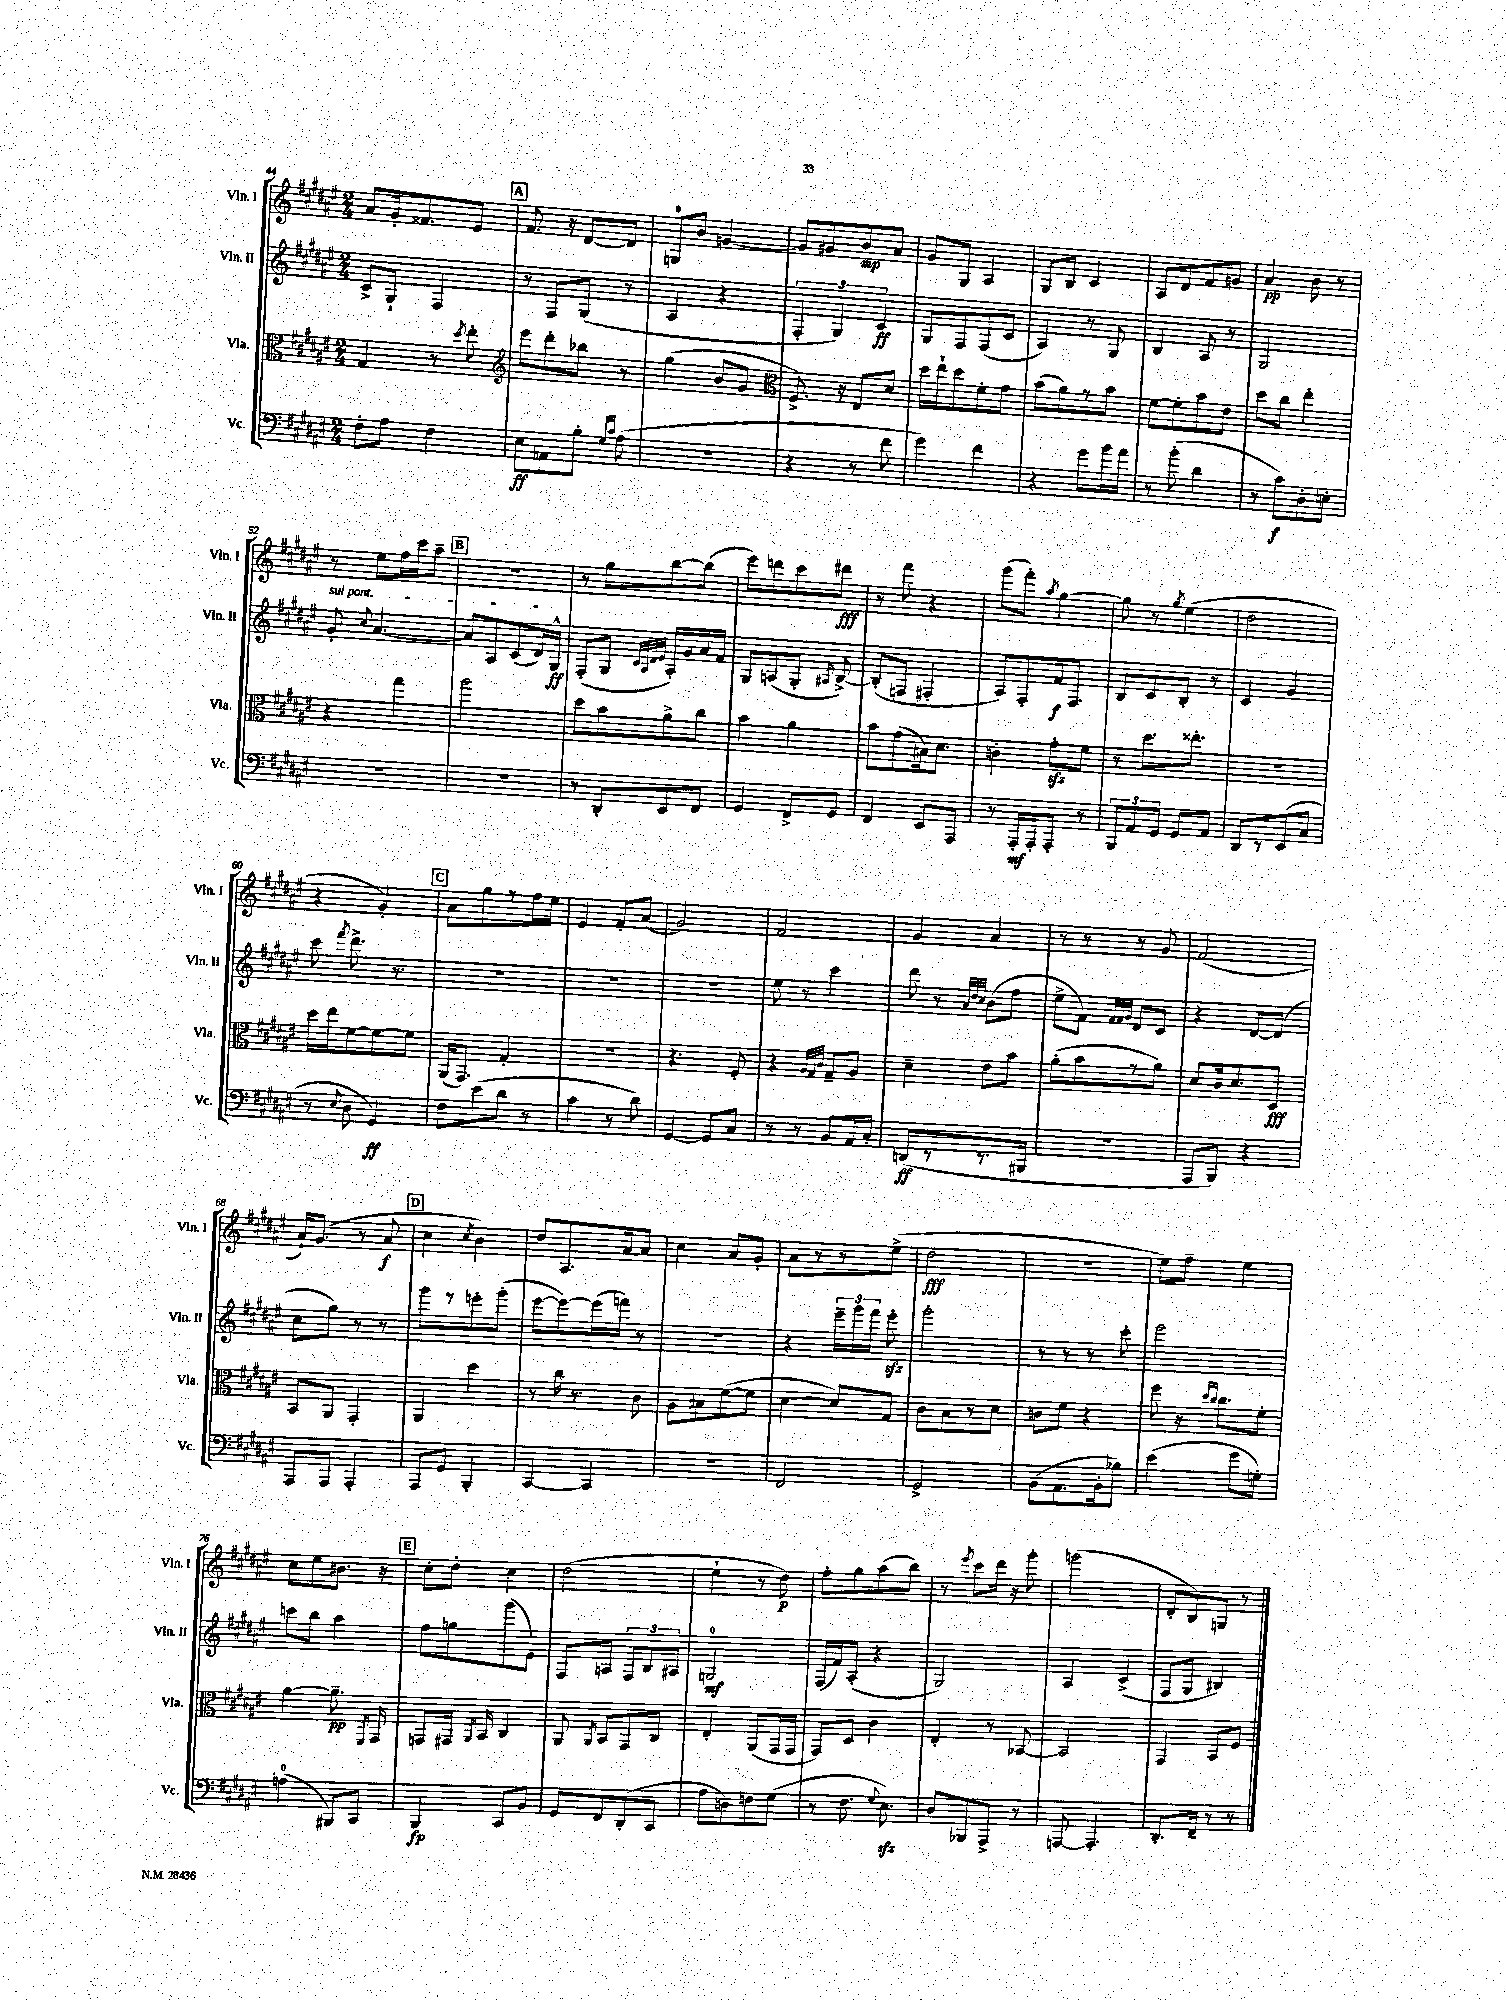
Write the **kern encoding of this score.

**kern	**dynam	**kern	**dynam	**kern	**dynam	**kern	**dynam
*part4	*part4	*part3	*part3	*part2	*part2	*part1	*part1
*staff4	*staff4	*staff3	*staff3	*staff2	*staff2	*staff1	*staff1
*I"Vc.	*	*I"Vla.	*	*I"Vln. II	*	*I"Vln. I	*
*I'Vc.	*	*I'Vla.	*	*I'Vln. II	*	*I'Vln. I	*
*clefF4	*	*clefC3	*	*clefG2	*	*clefG2	*
*k[f#c#g#d#a#e#]	*	*k[f#c#g#d#a#e#]	*	*k[f#c#g#d#a#e#]	*	*k[f#c#g#d#a#e#]	*
*M2/4	*	*M2/4	*	*M2/4	*	*M2/4	*
=44	=44	=44	=44	=44	=44	=44	=44
8F#'\L	.	4G#/	.	8c#^/L	.	8a#/L	.
8A#\J	.	.	.	8G#`/J	.	16g#'/k	.
.	.	.	.	.	.	8.f##X/	.
4F#\	.	8r	.	4F#/	.	.	.
.	.	8qdd#/	.	.	.	.	.
.	.	8ee#'\	.	.	.	8e#/J	.
!!LO:REH:place=s1:t=A
=45	=45	=45	=45	=45	=45	=45	=45
*	*	*clefG2	*	*	*	*	*
8E#\L	ff	8eee#\L	.	8r	.	8.f#/	.
8AAn\	.	8ddd#'\	.	8F#/L	.	.	.
.	.	.	.	.	.	16r	.
8B'\J	.	8bb-X\J	.	(8G#/J	.	[8d#/L	.
16qqG#/LL	.	.	.	.	.	.	.
16qqc#/JJ	.	.	.	.	.	.	.
(8A#\	.	8r	.	8r	.	8d#/J]	.
=46	=46	=46	=46	=46	=46	=46	=46
2r	.	(4gg#\	.	4A#/	.	8Gn/L	.
.	.	.	.	.	.	8b/J	.
.	.	8b/L	.	4r	.	[4gn/	.
.	.	8g#/J	.	.	.	.	.
=47	=47	=47	=47	=47	=47	=47	=47
*	*	*clefC3	*	*	*	*	*
4r	.	8.F#^/)	.	6F#'/	.	8g/L]	.
.	.	.	.	.	.	8g#X/	.
.	.	.	.	6G#/)	.	.	.
.	.	16r	.	.	.	.	.
8r	.	8E#/L	.	.	.	8b/	mp
.	.	.	.	6c#/	ff	.	.
8f#\	.	8d#/J	.	.	.	8a#/J	.
=48	=48	=48	=48	=48	=48	=48	=48
4g#\)	.	16dd#\LL	.	8G#/L	.	8g#/L	.
.	.	16ee#`\J	.	.	.	.	.
.	.	8dd#\	.	8F#/	.	8G#/J	.
4f#\	.	8f#'\	.	(8F#/	.	4A#/	.
.	.	8g#\J	.	8c#/J	.	.	.
=49	=49	=49	=49	=49	=49	=49	=49
4r	.	(8b\L	.	4A#/)	.	8G#/L	.
.	.	8a#\)	.	.	.	8B/J	.
8g#\L	.	8r	.	8r	.	4c#/	.
16b\L	.	8b\J	.	8G#/	.	.	.
16a#\JJ	.	.	.	.	.	.	.
=50	=50	=50	=50	=50	=50	=50	=50
8r	.	[8f#\L	.	4B/	.	8A#/L	.
(8b'\	.	8f#'\]	.	.	.	8d#/	.
4d#\	.	8b\	.	8A#/	.	8f#/	.
.	.	8e#\J	.	8r	.	8gn/J	.
=51	=51	=51	=51	=51	=51	=51	=51
8r	.	8dd#\L	.	2G#/	.	4a#/	pp
8c#\L)	f	8cc#\J	.	.	.	.	.
8D#'\	.	4ee#'\	.	.	.	8b\	.
8En'\J	.	.	.	.	.	8r	.
!!LO:LB:g=z
=52	=52	=52	=52	=52	=52	=52	=52
!	!	!	!	!LO:TX:a:i:t=sul pont.	!	!	!
2r	.	4r	.	8g#'/	.	8r	.
.	.	.	.	8qqcc#/	.	.	.
.	.	.	.	[4.a#/	.	8ee#\L	.
.	.	4gg#\	.	.	.	16ff#\L	.
.	.	.	.	.	.	16ccc#\J	.
.	.	.	.	.	.	8aa#~\J	.
!!LO:REH:place=s1:t=B
=53	=53	=53	=53	=53	=53	=53	=53
2r	.	2aa#\	.	8a#/L]	.	2r	.
.	.	.	.	8A#/	.	.	.
.	.	.	.	(8c#/	.	.	.
.	.	.	.	16d#/L)	.	.	.
.	.	.	.	16G#^^/JJ	ff	.	.
=54	=54	=54	=54	=54	=54	=54	=54
8r	.	8dd#\L	.	(8F#'/L	.	8r	.
8DD#'/L	.	8b\	.	8G#/J	.	8gg#\L	.
.	.	.	.	32qqc#/LLL	.	.	.
.	.	.	.	32qqA#/	.	.	.
.	.	.	.	32qqd#/	.	.	.
.	.	.	.	32qqe#/JJJ	.	.	.
8EE#/	.	8a#^\	.	16A#'/LL)	.	[8bb\	.
.	.	.	.	16g#/	.	.	.
8FF#/J	.	8cc#\J	.	16a#/	.	(8bb\J]	.
.	.	.	.	16f#/JJ	.	.	.
=55	=55	=55	=55	=55	=55	=55	=55
4GG#/	.	4b\	.	8G#/L	.	8eee#\L)	.
.	.	.	.	(8An/	.	8dddn\	.
8FF#^/L	.	4a#\	.	8G#'/J	.	8ccc#\	.
.	.	.	.	8qA#X/	.	.	.
8GG#/J	.	.	.	[8B^/)	.	8ddd#X\J	fff
=56	=56	=56	=56	=56	=56	=56	=56
4FF#/	.	8b\L	.	(8B'/L]	.	8r	.
.	.	(8g#\	.	8Fn/J	.	8fff#\	.
8EE#/L	.	16B#X\k)	.	4F#X'/	.	4r	.
.	.	8.d#\J	.	.	.	.	.
8AAA#/J	.	.	.	.	.	.	.
=57	=57	=57	=57	=57	=57	=57	=57
8r	.	4cn'\	.	8A#/L)	.	(8ggg#\L	.
16AAA#'/LL	mf	.	.	8F#'/	.	8fff#'\J)	.
16AAA#'/J	.	.	.	.	.	.	.
.	.	.	.	.	.	8qaa#/	.
8AAA#'/J	.	8g#zz'\L	.	16f#/k	f	[4gg#\	.
.	.	.	.	8.F#/J	.	.	.
8r	.	8f#\J	.	.	.	.	.
=58	=58	=58	=58	=58	=58	=58	=58
12BBB/L	.	8r	.	8B/L	.	8gg#\]	.
12AA#/	.	.	.	.	.	.	.
.	.	8.dd#\L	.	8c#/	.	8r	.
12GG#/J	.	.	.	.	.	.	.
.	.	.	.	.	.	8qgg#/	.
8GG#/L	.	.	.	8B'/J	.	(4ee#\	.
.	.	8.ee##X'\J	.	.	.	.	.
8AA#/J	.	.	.	8r	.	.	.
=59	=59	=59	=59	=59	=59	=59	=59
8DD#/L	.	2r	.	4c#/	.	2dd#\	.
8r	.	.	.	.	.	.	.
(8EE#/	.	.	.	4g#/	.	.	.
8C#/J	.	.	.	.	.	.	.
!!LO:LB:g=z
=60	=60	=60	=60	=60	=60	=60	=60
8r	.	16dd#\LL	.	8ccc#\	.	4r	.
.	.	16ee#\J	.	.	.	.	.
8qqE#/	.	.	.	8qfff#/	.	.	.
8D#\	.	[8f#\	.	8.ddd#^\	.	.	.
4GG#/)	ff	8f#\_	.	.	.	4g#'/)	.
.	.	.	.	8.r	.	.	.
.	.	8f#\J]	.	.	.	.	.
!!LO:REH:place=s1:t=C
=61	=61	=61	=61	=61	=61	=61	=61
8F#\L	.	(16AA#/KL	.	2r	.	8a#\L	.
.	.	8.GG#/J)	.	.	.	.	.
(8e#\	.	.	.	.	.	8gg#\	.
8d#\J	.	4G#'/	.	.	.	8r	.
8r	.	.	.	.	.	16ff#\L	.
.	.	.	.	.	.	16ee#\JJ	.
=62	=62	=62	=62	=62	=62	=62	=62
4c#\	.	2r	.	2r	.	4e#/	.
8r	.	.	.	.	.	8f#'/L	.
8d#\)	.	.	.	.	.	(8a#/J	.
=63	=63	=63	=63	=63	=63	=63	=63
[4GG#/	.	4.r	.	2r	.	2g#/)	.
8GG#/L]	.	.	.	.	.	.	.
8C#/J	.	8F#'/	.	.	.	.	.
=64	=64	=64	=64	=64	=64	=64	=64
8r	.	4r	.	8ee#\	.	2f#/	.
8r	.	.	.	8r	.	.	.
.	.	32qqA#/LLL	.	.	.	.	.
.	.	32qqG#/	.	.	.	.	.
.	.	32qqc#/JJJ	.	.	.	.	.
8BB/L	.	8G#~/L	.	4ccc#\	.	.	.
16AA#/L	.	8A#/J	.	.	.	.	.
16C#'/JJ	.	.	.	.	.	.	.
=65	=65	=65	=65	=65	=65	=65	=65
(8DDn/L	ff	4d#~\	.	8ddd#\	.	4g#/	.
8r	.	.	.	8r	.	.	.
.	.	.	.	32qqa#/LLL	.	.	.
.	.	.	.	32qqdd#/	.	.	.
.	.	.	.	32qqcc#/JJJ	.	.	.
8.r	.	8e#\L	.	(8b\L	.	4a#/	.
.	.	8b\J	.	8ff#\J	.	.	.
16BBB#X/Jk	.	.	.	.	.	.	.
=66	=66	=66	=66	=66	=66	=66	=66
2r	.	(8a#'\L	.	8ee#^\L	.	8r	.
.	.	8b\	.	8f#\J)	.	8r	.
.	.	.	.	32qqf#/LLL	.	.	.
.	.	.	.	32qqf#/	.	.	.
.	.	.	.	32qqg#/JJJ	.	.	.
.	.	8r	.	8d#/L	.	8r	.
.	.	8a#\J)	.	8c#/J	.	8g#/	.
=67	=67	=67	=67	=67	=67	=67	=67
8AAA#/L	.	8d#/L	.	4r	.	(2f#/	.
8BBB/J)	.	16c#/k	.	.	.	.	.
.	.	8.d#/	.	.	.	.	.
4r	.	.	.	[8d#/L	.	.	.
.	.	8D#/J	fff	(8d#/J]	.	.	.
!!LO:LB:g=z
=68	=68	=68	=68	=68	=68	=68	=68
8AAA#/L	.	8BB/L	.	8cc#\L	.	16a#`/KL)	.
.	.	.	.	.	.	(8.g#/J	.
8AAA#/J	.	8AA#/J	.	8gg#\J)	.	.	.
4AAA#'/	.	4GG#'/	.	8r	.	8r	.
.	.	.	.	8r	.	8a#/	f
!!LO:REH:place=s1:t=D
=69	=69	=69	=69	=69	=69	=69	=69
8AAA#/L	.	4AA#/	.	8ggg#\L	.	4cc#\	.
8GG#/J	.	.	.	8r	.	.	.
.	.	.	.	.	.	8qcc#/	.
4BBB'/	.	4dd#\	.	8eeen'\	.	4b\)	.
.	.	.	.	(8ggg#'\J	.	.	.
=70	=70	=70	=70	=70	=70	=70	=70
[4CC#/	.	8r	.	[8eee#\L	.	8dd#/L	.
.	.	16cc#\	.	8eee#\_)	.	8.A#/	.
.	.	8.r	.	.	.	.	.
4CC#/]	.	.	.	(16eee#\L]	.	.	.
.	.	.	.	16fffn\JJ)	.	[16a#/k	.
.	.	8c#\	.	8r	.	8a#/J]	.
=71	=71	=71	=71	=71	=71	=71	=71
2r	.	8A#\L	.	2r	.	4cc#\	.
.	.	8B#X\	.	.	.	.	.
.	.	([8f#\	.	.	.	8a#/L	.
.	.	8f#\J]	.	.	.	8g#'/J	.
=72	=72	=72	=72	=72	=72	=72	=72
2FF#/	.	[4d#\	.	4r	.	8a#\L	.
.	.	.	.	.	.	8r	.
.	.	8d#/L])	.	24eee#~\LL	.	8r	.
.	.	.	.	24ggg#\	.	.	.
.	.	.	.	24fff#\JJ	.	.	.
.	.	8G#/J	.	8eee#zz'\	.	(8ee#^\J	.
=73	=73	=73	=73	=73	=73	=73	=73
2GG#^/	.	8c#\L	.	2ggg#'\	.	2dd#\	fff
.	.	8B\	.	.	.	.	.
.	.	8r	.	.	.	.	.
.	.	8d#\J	.	.	.	.	.
=74	=74	=74	=74	=74	=74	=74	=74
(8BB\L	.	8cn\L	.	8r	.	2r	.
8.AA#\	.	8f#\J	.	8r	.	.	.
.	.	4r	.	8r	.	.	.
16BB'\k	.	.	.	.	.	.	.
8B-X\J)	.	.	.	8ccc#'\	.	.	.
=75	=75	=75	=75	=75	=75	=75	=75
(4e#\	.	8ff#\	.	2eee#\	.	8ee#\L)	.
.	.	16r	.	.	.	8ff#~\J	.
.	.	16qqdd#/LL	.	.	.	.	.
.	.	16qqcc#/JJ	.	.	.	.	.
.	.	8.cc#\L	.	.	.	.	.
8g#\L	.	.	.	.	.	4ee#\	.
8Gn'\J)	.	8f#'\J	.	.	.	.	.
!!LO:LB:g=z
=76	=76	=76	=76	=76	=76	=76	=76
(4An\	.	[4a#\	.	8cccn\L	.	8cc#\L	.
.	.	.	.	8bb\J	.	8ee#\	.
8BBB#X/L)	.	8.a#~\]	pp	4aa#\	.	8.b#X\J	.
8CC#/J	.	.	.	.	.	.	.
.	.	8qFF#/	.	.	.	.	.
.	.	16GG#/	.	.	.	16r	.
!!LO:REH:place=s1:t=E
=77	=77	=77	=77	=77	=77	=77	=77
4BBB/	fp	8GGn/L	.	8ff#\L	.	8cc#'\L	.
.	.	16GG#X/Jk	.	8ggn\	.	8dd#'\J	.
.	.	8qAA#/	.	.	.	.	.
.	.	16BB/	.	.	.	.	.
8CC#/L	.	4C#/	.	(8ggg#\	.	4cc#\	.
8BB/J	.	.	.	8e#\J)	.	.	.
=78	=78	=78	=78	=78	=78	=78	=78
8GG#/L	.	8AA#/	.	8F#/L	.	(2dd#\	.
.	.	8qAA#/	.	.	.	.	.
8FF#/	.	8BB/L	.	8An/J	.	.	.
(8DD#'/	.	8GG#/	.	12F#/L	.	.	.
.	.	.	.	12B/	.	.	.
8CC#/J	.	8C#/J	.	.	.	.	.
.	.	.	.	12A#X/J	.	.	.
=79	=79	=79	=79	=79	=79	=79	=79
8A#\L	.	4E#'/	.	2Gn/	mf	4ee#`\	.
8Dn\)	.	.	.	.	.	.	.
8Fn\	.	(8AA#/L	.	.	.	8r	.
(8G#\J	.	16GG#/L	.	.	.	8dd#\)	p
.	.	16GG#/JJ	.	.	.	.	.
=80	=80	=80	=80	=80	=80	=80	=80
8r	.	8GG#/L)	.	(16F#/LL	.	8ff#'\L	.
.	.	.	.	16f#/J)	.	.	.
8.F#\	.	8D#/J	.	(8A#'/J	.	8gg#\	.
.	.	4c#\	.	4r	.	(8aa#\	.
8qqG#/	.	.	.	.	.	.	.
8.E#zz\)	.	.	.	.	.	.	.
.	.	.	.	.	.	8bb\J)	.
=81	=81	=81	=81	=81	=81	=81	=81
8D#/L	.	4E#'/	.	2G#/)	.	8r	.
.	.	.	.	.	.	8qeee#/	.
8BBB-X/	.	.	.	.	.	8ccc#\L	.
8AAA#^/J	.	8r	.	.	.	16ddd#\Jk	.
.	.	.	.	.	.	16r	.
8r	.	[8BB-X/	.	.	.	8ggg#'\	.
=82	=82	=82	=82	=82	=82	=82	=82
[8AAAn/	.	2BB-/]	.	4A#/	.	(2gggn\	.
4.AAA'/]	.	.	.	.	.	.	.
.	.	.	.	(4c#^/	.	.	.
=83	=83	=83	=83	=83	=83	=83	=83
8.DD#'/L	.	4GG#/	.	8F#/L	.	8d#'/L	.
.	.	.	.	8G#/J	.	8B/)	.
16FF#~/Jk	.	.	.	.	.	.	.
8r	.	8BB/L	.	4B#X/)	.	8Gn/J	.
8r	.	8F#/J	.	.	.	8r	.
==	==	==	==	==	==	==	==
*-	*-	*-	*-	*-	*-	*-	*-
